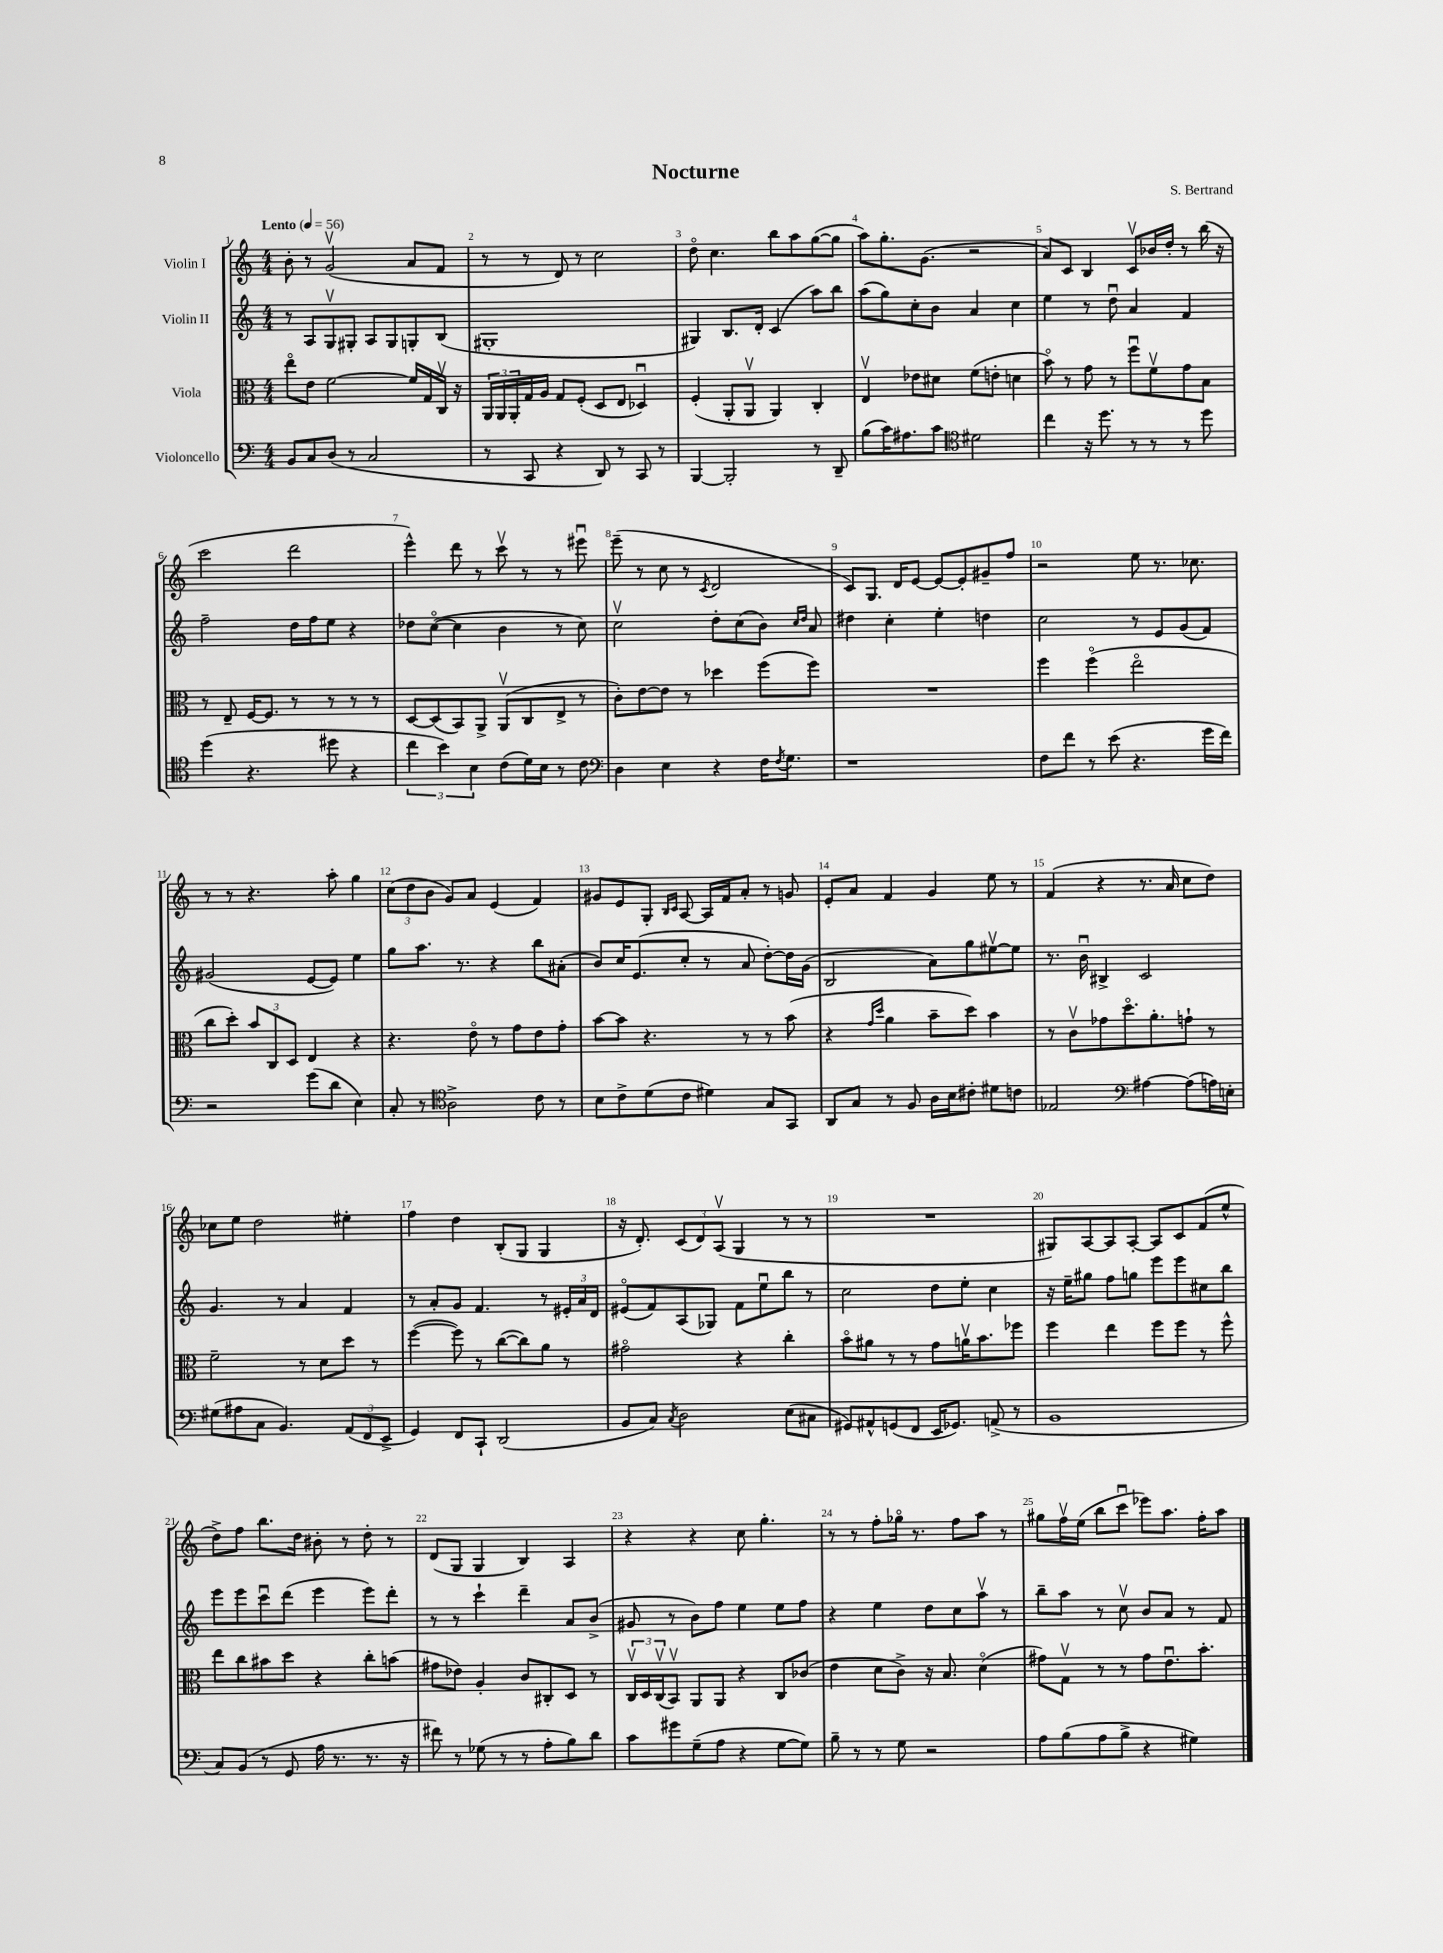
\header { title = "Nocturne" composer = "S. Bertrand" }
<<
\new StaffGroup <<
\new Staff = "s0" \with { instrumentName = "Violin I" } {
    \clef treble \key c \major \numericTimeSignature \time 4/4 \tempo "Lento" 4 = 56
    b'8-. r8 g'2\upbow( a'8 f'8 |
    r8 r8 d'8) r8 c''2 |
    d''8\flageolet c''4. b''8 a''8 g''8~( g''8 |
    a''8) g''8.-. g'8.( r2 |
    a'8) c'8 b4 c'8\upbow bes'16 d''16-. r8 b''16( r16 |
    c'''2 d'''2 |
    e'''4-^) d'''8 r8 c'''8\upbow r8 r8 eis'''8\downbow |
    e'''8--( r8 c''8 r8 \acciaccatura { c'8 } d'2 |
    c'8) g8. d'16 e'8~ e'8~ e'8-. gis'8-- f''8 |
    r2 e''8 r8. ces''8. |
    r8 r8 r4. a''8-. g''4 |
    \tuplet 3/2 { c''8( d''8 b'8 } g'8) a'8 e'4( f'4) |
    gis'8 e'8 g8-. \grace { b16 c'16 } a8~ a16 f'16 a'8-. r8 g'8 |
    e'8-. a'8 f'4 g'4 e''8 r8 |
    f'4( r4 r8. a'16 c''8 d''8) |
    ces''8 e''8 d''2 eis''4-. |
    f''4 d''4 b8-.( g8 g4 |
    r16 d'8.-.) \tuplet 3/2 { c'8( d'8) a8\upbow( } g4 r8 r8 |
    R1 |
    gis8) a8~ a8 a8~-. a8 c'8 f'8( e''8-^ |
    d''8->) f''8 b''8. d''16 bis'8-. r8 d''8-. r8 |
    d'8( g8 g4 b4) a4 |
    r4 r4 c''8 g''4.-. |
    r8 r8 f''8-. ges''16\flageolet r8. f''8 a''8 r8 |
    gis''8 f''16\upbow e''16( b''8 c'''8\downbow ees'''8) a''8. f''16-. a''8 \bar "|." |
}
\new Staff = "s1" \with { instrumentName = "Violin II" } {
    \clef treble \key c \major \numericTimeSignature \time 4/4
    r8 a8 g8\upbow gis8-. a8 gis8 g8-. b8( |
    gis1-. |
    gis4) b8. d'16-. c'4( a''8) b''8 |
    a''8( g''8) c''8-. b'8 a'4 c''4 |
    e''4 r8 d''8\downbow a'4 f'4 |
    f''2-- d''16 f''16 e''8 r4 |
    des''8 c''8~\flageolet( c''4 b'4 r8 c''8) |
    c''2\upbow d''8-. c''8( b'8) \grace { c''16 d''16 } a'8 |
    dis''4 c''4-. e''4-. d''4 |
    c''2 r8 e'8 g'8( f'8) |
    gis'2( e'8~ e'8) e''4 |
    g''8 a''8. r8. r4 b''8 ais'8-.( |
    b'8) c''16 e'8.( c''8-. r8 a'8 d''8~-.) d''16 g'16( |
    b2 a'8) g''8 eis''8~\upbow eis''8 |
    r8. b'16\downbow bis4-> c'2 |
    g'4. r8 a'4 f'4 |
    r8 a'8-. g'8 f'4. r8 \tuplet 3/2 { eis'16-. a'16 d'16 } |
    eis'8\flageolet( f'8) a8( ges8) f'8 e''8\downbow b''8 r8 |
    c''2 d''8 e''8-. c''4 |
    r16 e''16-- gis''8 f''8 g''8 e'''8 e'''8 cis''8 b''8 |
    e'''8 e'''8 c'''8\downbow d'''8( e'''4 e'''8) d'''8-. |
    r8 r8 c'''4-! d'''4-- a'8 b'8->( |
    gis'8 r8 b'8) f''8 e''4 e''8 f''8 |
    r4 e''4 d''8 c''8 a''8\upbow r8 |
    b''8-- a''8 r8 c''8\upbow b'8 a'8 r8 f'8 \bar "|." |
}
\new Staff = "s2" \with { instrumentName = "Viola" } {
    \clef alto \key c \major \numericTimeSignature \time 4/4
    e''8\flageolet e'8 f'2~ f'16 g16 c16\upbow r16 |
    \tuplet 3/2 { a,16 a,16 a,16-. } g16 a16 g8 f8-.( d8 e8 des4\downbow) |
    f4-.( a,8-. a,8\upbow a,4) c4-. |
    e4\upbow ees'8 dis'8 f'8( e'8-. d'4 |
    b'8\flageolet) r8 g'8 r8 f''8\downbow f'8\upbow g'8 b8 |
    r8 e8-- f16~ f8. r8 r8 r8 r8 |
    d8~ d8( b,8) a,8-> a,8\upbow( c8 e8-> r8 |
    c'8-.) e'8~ e'8 r8 des''4 f''8( f''8) |
    R1 |
    f''4 f''4\flageolet( e''2\flageolet |
    c''8 d''8-.) \tuplet 3/2 { b'8 c8 d8 } e4 r4 |
    r4. e'8\flageolet r8 g'8 e'8 g'8-. |
    b'8~ b'8 r4. r8 r8 b'8( |
    r4 \grace { g'16 d''16 } a'4 b'8-- d''8) b'4 |
    r8 c'8\upbow ges'8 d''8.\flageolet a'8.-. g'8-! r8 |
    f'2-- r8 d'8 d''8 r8 |
    f''4~( f''8) r8 c''8~( c''8) a'8 r8 |
    gis'2\flageolet r4 c''4-. |
    b'8\flageolet ais'8 r8 r8 g'8 a'16\upbow b'8. fes''8 |
    f''4 e''4 f''8 f''8 r8 f''8-^ |
    e''8 c''8 bis'8 d''8 r4 c''8-. b'8( |
    gis'8 ees'8) a4-. c'8 cis8-. d8 r8 |
    \tuplet 3/2 { c16\upbow d16 c16\upbow( } b,8\upbow) a,8 a,8 r4 c8 ces'8( |
    e'4 d'8 c'8->) r16 b8. d'4\flageolet( |
    gis'8) g8\upbow r8 r8 gis'8 e'8.\downbow b'8.-. \bar "|." |
}
\new Staff = "s3" \with { instrumentName = "Violoncello" } {
    \clef bass \key c \major \numericTimeSignature \time 4/4
    b,8 c8 d8( r8 c2 |
    r8 c,8 r4 d,8) r8 c,8 r8 |
    b,,4~ b,,2-. r8 d,8-- |
    b8( c'16) ais8. c'8 \clef tenor dis'2 |
    c''4 r16 d''8. r8 r8 r8 d''8 |
    d''4( r4. dis''8 r4 |
    \tuplet 3/2 { c''4 b'4) b4 } c'8( d'16) b16 r8 c'8 |
    \clef bass d4 e4 r4 f16 \acciaccatura { f8 } g8. |
    r1 |
    f8 f'8 r8 e'8( r4. g'16 f'16) |
    r2 g'8( d'8 e4) |
    c8-. r8 \clef tenor a2-> c'8 r8 |
    b8 c'8-> d'8( c'8 dis'4) g8 g,8 |
    a,8 g8 r8 f8 a16 b16 cis'8-. dis'8 c'8 |
    ees2 \clef bass ais4~ ais8( a16) e16-. |
    gis8( ais8 c8 b,4.) \tuplet 3/2 { a,8( f,8 e,8-> } |
    g,4) f,8 c,8-! d,2( |
    b,8 c8) \acciaccatura { c8 } d2 e8( cis8 |
    gis,8) ais,8-^ g,8( f,8 e,16 ges,8.) a,8->( r8 |
    b,1 |
    c8) b,8( r8 g,8 a16 r8. r8. r16 |
    fis'8) r8 ges8( r8 r8 a8-. b8) d'8 |
    c'8 gis'8 g8--( a8 r4 g8~ g8) |
    b8-- r8 r8 g8 r2 |
    a8 b8( a8 b8-> r4 gis4) \bar "|." |
}
>>
>>
\layout { \context { \Score \override BarNumber.break-visibility = ##(#f #t #t) barNumberVisibility = #all-bar-numbers-visible } }
